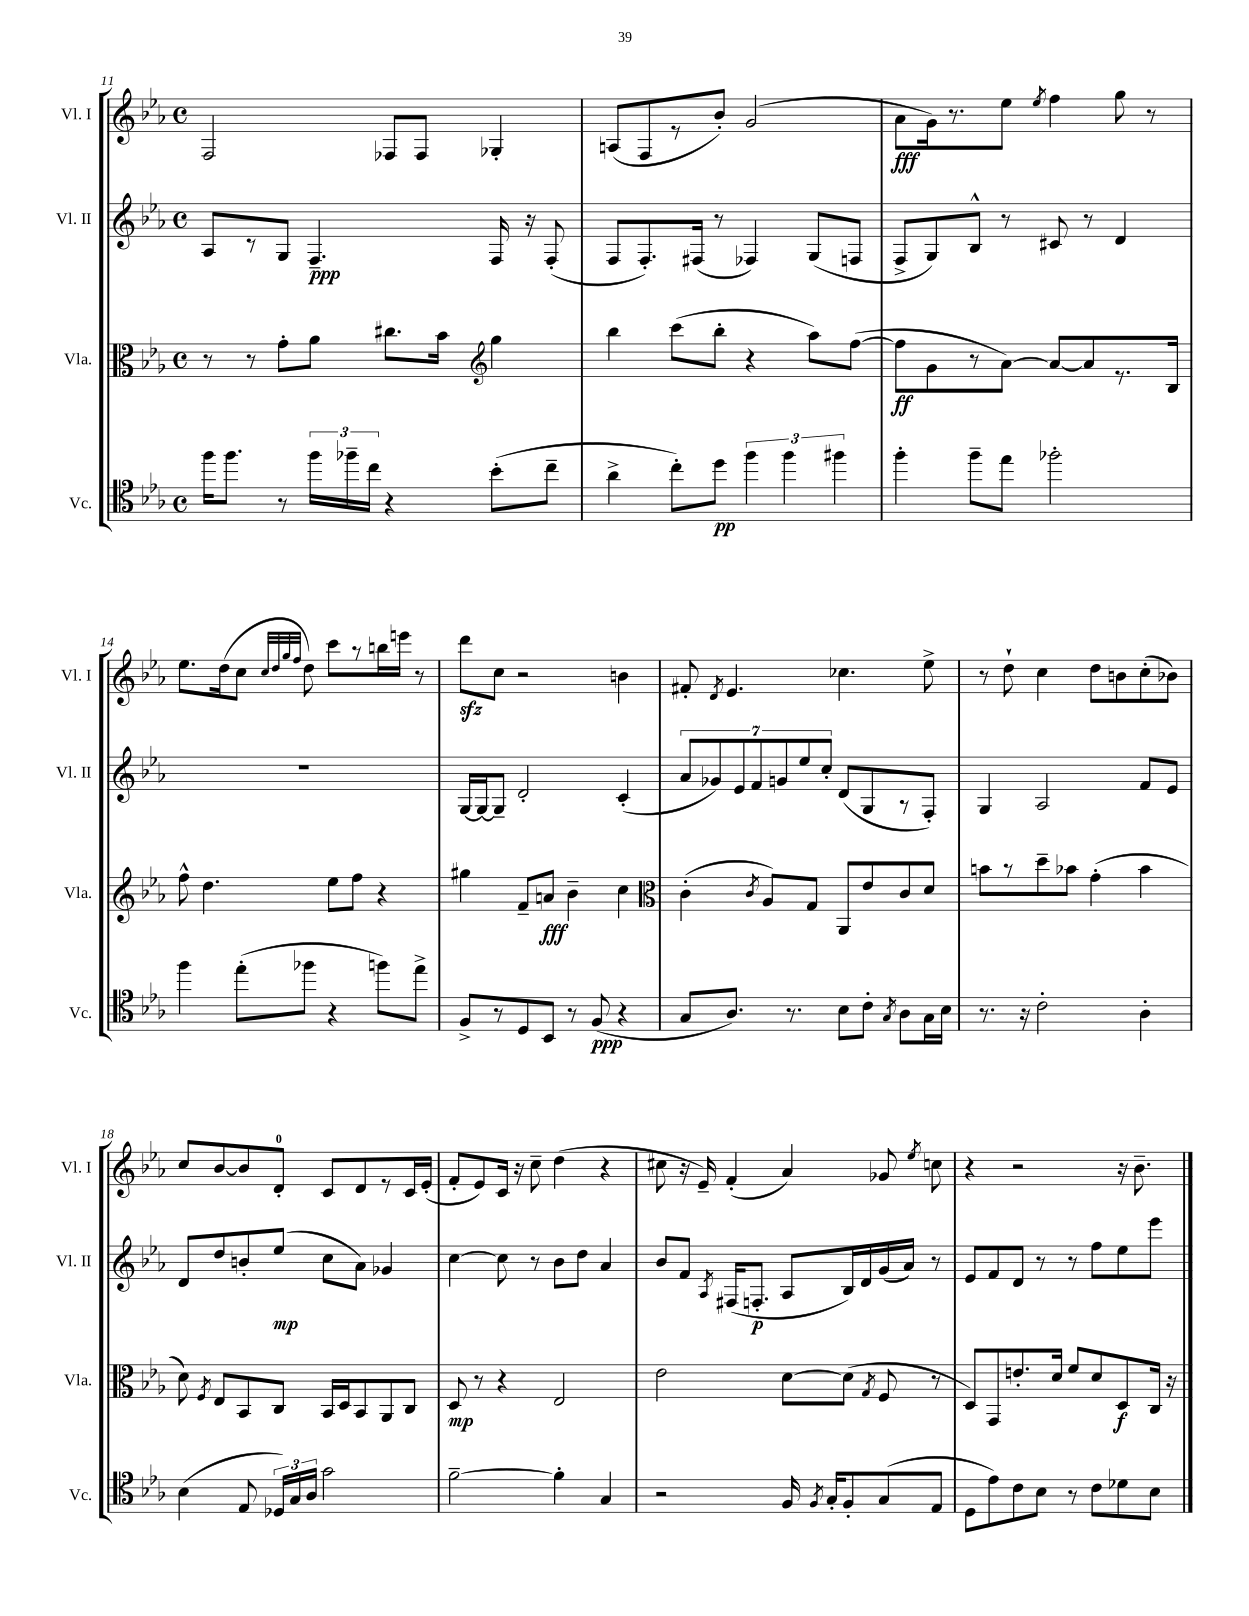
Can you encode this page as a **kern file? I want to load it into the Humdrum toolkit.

**kern	**kern	**kern	**kern
*staff4	*staff3	*staff2	*staff1
*clefC4	*clefC3	*clefG2	*clefG2
*k[b-e-a-]	*k[b-e-a-]	*k[b-e-a-]	*k[b-e-a-]
*M4/4	*M4/4	*M4/4	*M4/4
*met(c)	*met(c)	*met(c)	*met(c)
16ff\LK	8r	8A-/L	2F/
8.ff\J	.	.	.
.	8r	8r	.
8r	8g'\L	8G/J	.
24ff\LL	8a-\J	4.F~/	.
24ff-~\	.	.	.
24cc\JJ	.	.	.
4r	8.cc#\L	.	8F-/L
.	.	.	8F-/J
.	16b-\Jk	.	.
*	*clefG2	*	*
(8b-'\L	4gg\	16F/	4G-'/
.	.	16r	.
8cc~\J	.	(8F'/	.
=	=	=	=
4a-^\	4bb-\	8F/L	(8A/L
.	.	8.F'/)	8F/
8cc'\L)	(8ccc\L	.	8r
.	.	(16F#/Jk	.
8dd\J	8bb-'\J	8r	8b-'/J)
6ff\	4r	4F-/)	(2g/
6ff\	.	.	.
.	8aa-\L)	(8G/L	.
6ff#\	.	.	.
.	([8ff\J	8F/J	.
=	=	=	=
4ff'\	8ff\]L	8F^/L	8a-\L
.	8g\	8G/)	16g\k)
.	.	.	8.r
8ff~\L	8r	8B-^^/J	.
8ee-\J	[8a-\J)	8r	8ee-\J
.	.	.	8qee-/
2ff-'\	8a-/_L	8c#/	4ff\
.	8a-/]	8r	.
.	8.r	4d/	8gg\
.	.	.	8r
.	16B-/Jk	.	.
=	=	=	=
4ff\	8ff^^\	1r	8.ee-\L
.	4.dd\	.	.
.	.	.	(16dd\k
(8ee-'\L	.	.	8cc\J
.	.	.	32qqcc/LLL
.	.	.	32qqdd/
.	.	.	32qqgg/
.	.	.	32qqff/JJJ
8ff-\J	.	.	8dd\)
4r	8ee-\L	.	8ccc\L
.	8ff\J	.	8r
8ff\L)	4r	.	16bb\L
.	.	.	16eee\JJ
8ee-^\J	.	.	8r
=	=	=	=
8F^/L	4gg#\	[16G/LL	8ddd\L
.	.	16G/_J	.
8r	.	8G~/]J	8cc\J
8D/	8f~/L	2d'/	2r
8BB-/J	8a/J	.	.
8r	4b-~\	.	.
(8F/	.	.	.
4r	4cc\	(4c'/	4b\
=	=	=	=
*	*clefC3	*	*
8G/L	(4c'\	14a-/L	8f#'/
.	.	14g-/)	.
.	.	.	8qd/
8.A-/J)	.	.	4.e-/
.	.	14e-/	.
.	.	14f/	.
.	8qc/	.	.
.	8A-/L)	.	.
.	.	14g/	.
8.r	.	.	.
.	.	14ee-/	.
.	8G/J	.	.
.	.	14cc'/J	.
8B-\L	8AA-/L	(8d/L	4.cc-\
8c'\J	8e-/	8G/	.
8qG/	.	.	.
8A-\L	8c/	8r	.
16G\L	8d/J	8F'/J)	8ee-^\
16B-\JJ	.	.	.
=	=	=	=
8.r	8b\L	4G/	8r
.	8r	.	8dd`\
16r	.	.	.
2c'\	8dd~\	2A-/	4cc\
.	8b-\J	.	.
.	(4g'\	.	8dd\L
.	.	.	8b\
4A-'\	4b-\	8f/L	(8cc'\
.	.	8e-/J	8b-\J)
=	=	=	=
(4B-\	8d\)	8d/L	8cc/L
.	8qF/	.	.
.	8E-/L	8dd/	[8b-/
8E-/	8BB-/	8b'/	8b-/]
24D-/LL)	8C/J	(8ee-/J	8d'/J
24G/	.	.	.
24A-/JJ	.	.	.
2g\	16BB-/LL	8cc\L	8c/L
.	16D/J	.	.
.	8BB-/	8a-\J)	8d/
.	8AA-/	4g-/	8r
.	8C/J	.	16c/L
.	.	.	(16e-'/JJ
=	=	=	=
[2f~\	8D/	[4cc\	8f'/L
.	8r	.	8e-/)
.	4r	8cc\]	16c/Jk
.	.	.	16r
.	.	8r	8cc~\
4f'\]	2E-/	8b-\L	(4dd\
.	.	8dd\J	.
4G/	.	4a-/	4r
=	=	=	=
2r	2e-\	8b-/L	8cc#\
.	.	8f/J	16r
.	.	.	16e-~/)
.	.	8qA-/	.
.	.	(16F#/LK	(4f'/
.	.	8.F'/J	.
16F/	[8d\L	8A-/L	4a-/)
8qF/	.	.	.
16G'/LK	.	.	.
8F'/	(8d\]J	16B-/L)	.
.	.	16d/	.
.	8qG/	.	.
(8G/	8F/	(16g/	8g-/
.	.	16a-/JJ)	.
.	.	.	8qee-/
8E-/J	8r	8r	8cc\
=	=	=	=
8D\L	8D/L)	8e-/L	4r
8e-\)	8GG/	8f/	.
8c\	8.e'/	8d/J	2r
8B-\J	.	8r	.
.	16d/Jk	.	.
8r	8f/L	8r	.
8c\L	8d/	8ff\L	.
8d-\	8D/	8ee-\	16r
.	.	.	8.b-~\
8B-\J	16C/Jk	8eee-\J	.
.	16r	.	.
==	==	==	==
*-	*-	*-	*-
